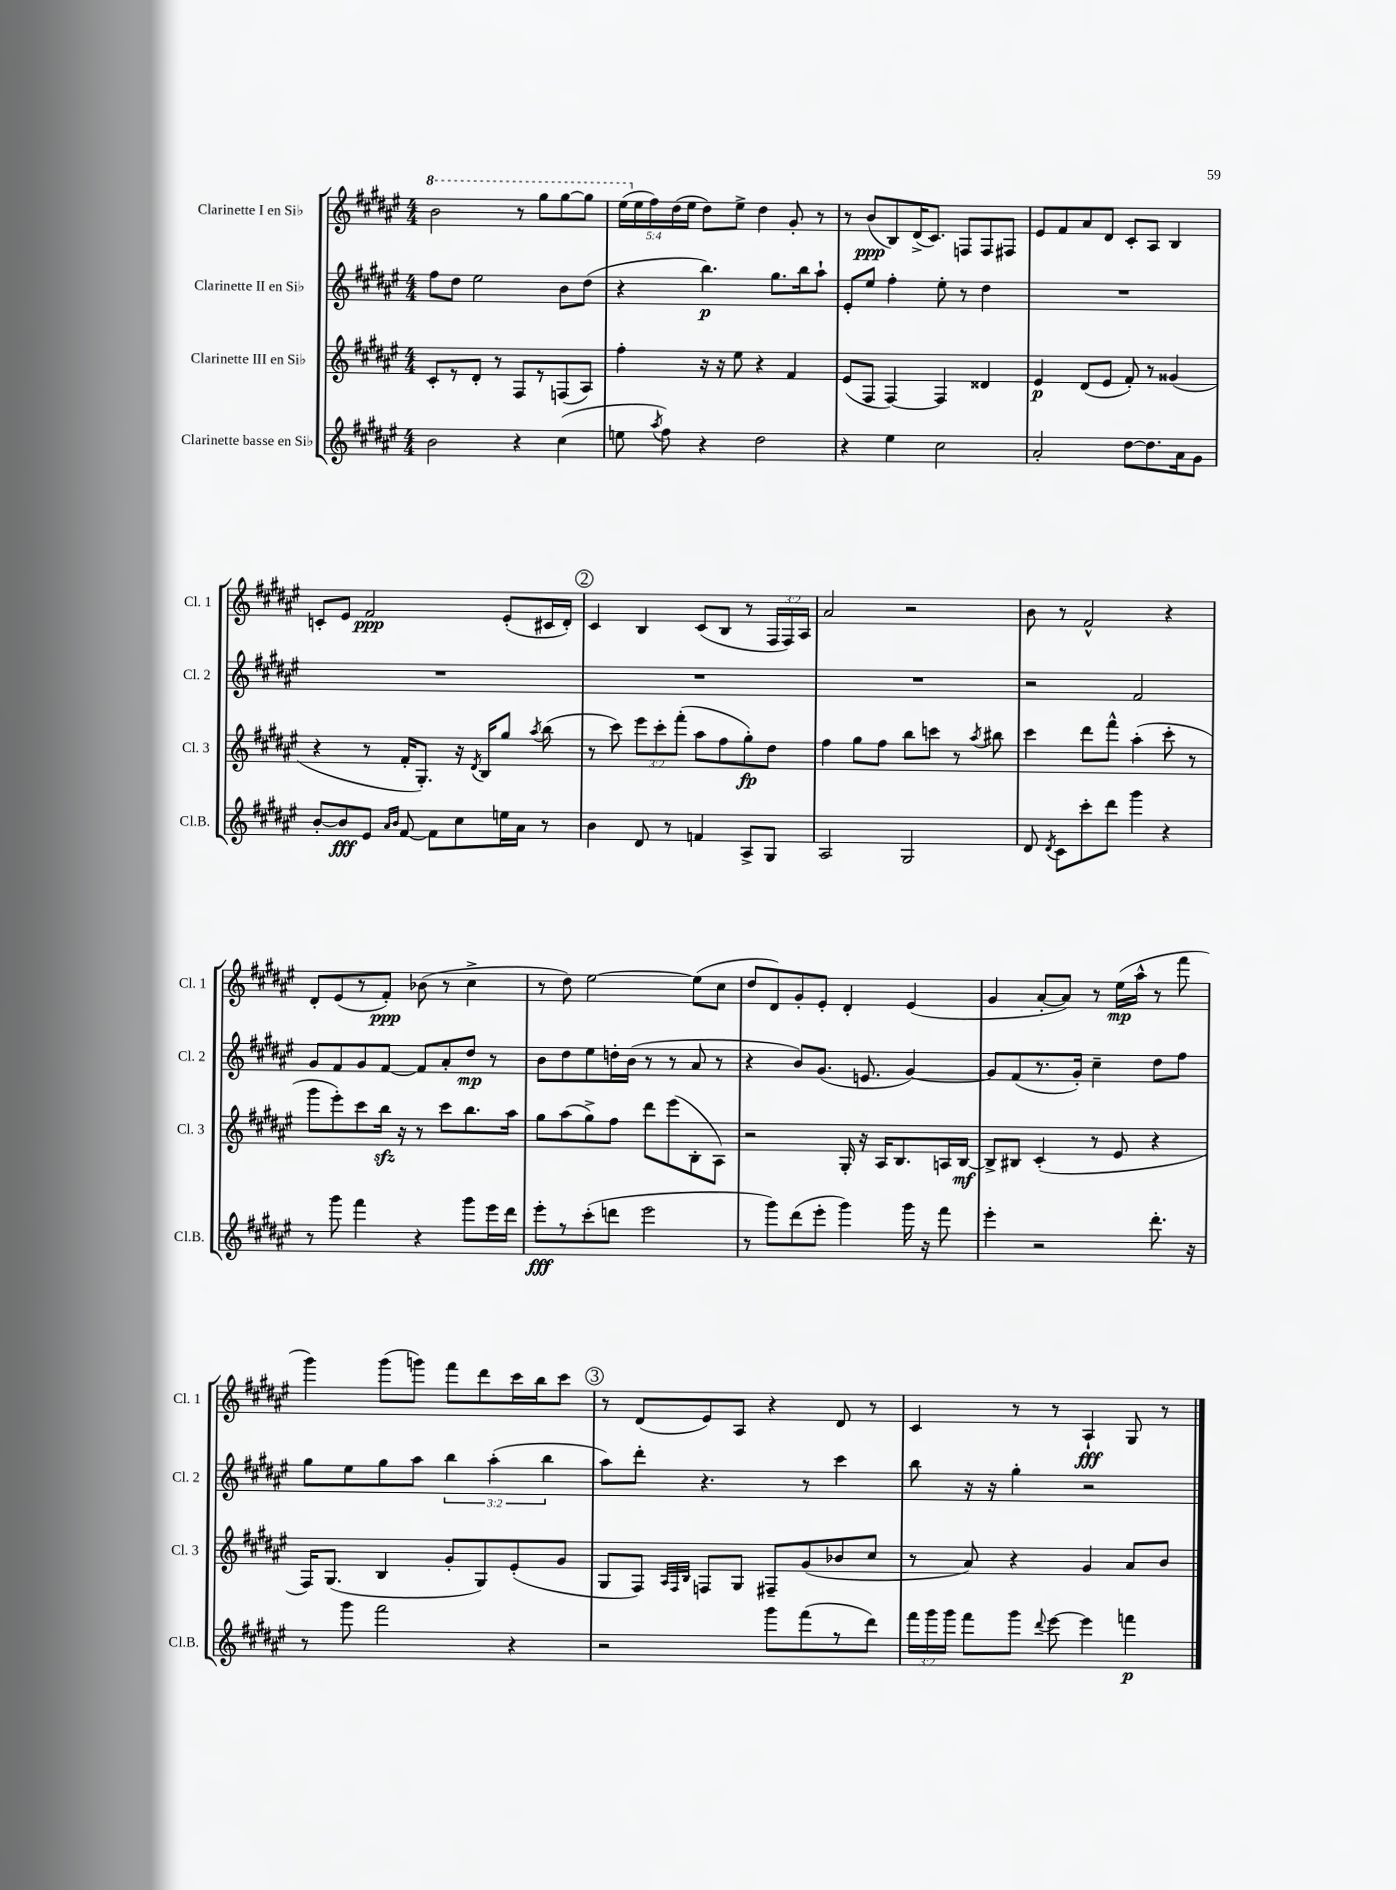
<<
\new StaffGroup <<
\new Staff = "s0" \with { instrumentName = "Clarinette I en Sib" shortInstrumentName = "Cl. 1" } {
    \clef treble \key fis \major \numericTimeSignature \time 4/4 \override Staff.TupletNumber.text = #tuplet-number::calc-fraction-text
    \autoBeamOff \ottava #1 b''2 r8 gis'''8[ gis'''8~ gis'''8] |
    \tuplet 5/4 { eis'''16[( \ottava #0 eis''16 fis''16) dis''16( eis''16] } dis''8[) eis''8]-> dis''4 gis'8-. r8 |
    r8 b'8[\ppp( b8) dis'16->( cis'8.]) f8[ f8 fis8] |
    eis'8[ fis'8 ais'8 dis'8] cis'8[-. ais8] b4 |
    c'8[-. eis'8] fis'2\ppp eis'8[-.( cis'16 dis'16]-.) |
    \mark \markup { \circle "2" } cis'4 b4 cis'8[( b8] r8 \tuplet 3/2 { fis16[ fis16) ais16] } |
    ais'2 r2 |
    b'8 r8 fis'2-^ r4 |
    dis'8[-. eis'8( r8 fis'8]-.\ppp) bes'8( r8 cis''4-> |
    r8 dis''8) eis''2~ eis''8[( cis''8] |
    dis''8[ dis'8) gis'8-. eis'8]-. dis'4-. eis'4( |
    gis'4 ais'8[~-. ais'8]) r8 eis''16[\mp( ais''16]-^ r8 fis'''8 |
    gis'''4) gis'''8[( g'''8]) fis'''8[ dis'''8 cis'''16 b''16 cis'''8] |
    \mark \markup { \circle "3" } r8 dis'8[( eis'8) ais8] r4 dis'8 r8 |
    cis'4 r8 r8 ais4-!\fff gis8 r8 \bar "|." |
}
\new Staff = "s1" \with { instrumentName = "Clarinette II en Sib" shortInstrumentName = "Cl. 2" } {
    \clef treble \key fis \major \numericTimeSignature \time 4/4 \override Staff.TupletNumber.text = #tuplet-number::calc-fraction-text
    \autoBeamOff fis''8[ dis''8] eis''2 b'8[ dis''8]( |
    r4 b''4.\p) gis''8.[ b''16 ais''8]-! |
    eis'8[-. eis''8] fis''4-. eis''8-. r8 dis''4 |
    R1 |
    R1 |
    \mark \markup { \circle "2" } R1 |
    R1 |
    r2 fis'2 |
    gis'8[ fis'8 gis'8 fis'8]~ fis'8[ ais'8-. dis''8]\mp r8 |
    b'8[ dis''8 eis''8 d''16-. b'16]( r8 r8 ais'8 r8 |
    r4 b'8[) gis'8.]( e'8. gis'4~) |
    gis'8[ fis'8( r8. gis'16]-.) cis''4-- dis''8[ fis''8] |
    gis''8[ eis''8 gis''8 ais''8] \tuplet 3/2 { b''4 ais''4-.( b''4 } |
    \mark \markup { \circle "3" } ais''8[) dis'''8]-. r4. r8 cis'''4 |
    b''8 r16 r16 gis''4-. r2 \bar "|." |
}
\new Staff = "s2" \with { instrumentName = "Clarinette III en Sib" shortInstrumentName = "Cl. 3" } {
    \clef treble \key fis \major \numericTimeSignature \time 4/4 \override Staff.TupletNumber.text = #tuplet-number::calc-fraction-text
    \autoBeamOff cis'8[-. r8 dis'8]-. r8 fis8[ r8 f8( ais8]) |
    fis''4-. r16 r16 eis''8 r4 fis'4 |
    eis'8[( fis8] fis4~) fis4 disis'4 |
    eis'4\p dis'8[( eis'8] fis'8-.) r8 gisis'4( |
    r4 r8 fis'16[-. gis8.]-.) r16 \acciaccatura { dis'8 } b16[ gis''8] \acciaccatura { ais''8 } b''8( |
    \mark \markup { \circle "2" } r8 cis'''8) \tuplet 3/2 { eis'''8[ cis'''8-. fis'''8]-.( } ais''8[ fis''8 gis''8-.\fp) dis''8] |
    fis''4 gis''8[ fis''8] b''8[ c'''8] r8 \acciaccatura { ais''8 } bis''8 |
    cis'''4 dis'''8[ fis'''8]-^ ais''4-.( cis'''8-. r8 |
    gis'''8[ eis'''8-.) cis'''8 b''16]\sfz r16 r8 cis'''8[ b''8. ais''16] |
    gis''8[ ais''8( gis''8->) fis''8] dis'''8[ eis'''8( b8-. ais8]) |
    r2 gis16-. r16 ais16[ b8. a16 b16]~\mf |
    b8[-> bis8] cis'4-.( r8 eis'8 r4 |
    fis16[) gis8.]( b4 gis'8[-. gis8) eis'8-.( gis'8] |
    \mark \markup { \circle "3" } gis8[ fis8]) \grace { ais32[ fis32 b32] } f8[ gis8] fis8[-- gis'8( bes'8 cis''8] |
    r8 ais'8) r4 gis'4 ais'8[ b'8] \bar "|." |
}
\new Staff = "s3" \with { instrumentName = "Clarinette basse en Sib" shortInstrumentName = "Cl.B." } {
    \clef treble \key fis \major \numericTimeSignature \time 4/4 \override Staff.TupletNumber.text = #tuplet-number::calc-fraction-text
    \autoBeamOff b'2 r4 cis''4( |
    e''8 \acciaccatura { ais''8 } fis''8) r4 dis''2 |
    r4 eis''4 cis''2 |
    ais'2-. dis''8[~ dis''8. ais'16 gis'8] |
    b'8[~-. b'8\fff eis'8] \grace { ais'16[ b'16] } fis'8~ fis'8[ cis''8 e''16 ais'16] r8 |
    \mark \markup { \circle "2" } b'4 dis'8 r8 f'4 ais8[-> gis8] |
    ais2 gis2 |
    dis'8 \acciaccatura { dis'8 } cis'8[ cis'''8-. dis'''8] gis'''4 r4 |
    r8 gis'''8 fis'''4 r4 gis'''8[ eis'''16 dis'''16] |
    eis'''8[-.\fff r8 cis'''8-.( d'''8] eis'''2 |
    r8 gis'''8[) dis'''8( eis'''8]-. gis'''4) gis'''16 r16 fis'''8 |
    eis'''4-. r2 dis'''8.-. r16 |
    r8 gis'''8 fis'''2 r4 |
    \mark \markup { \circle "3" } r2 gis'''8[ fis'''8( r8 dis'''8]) |
    \tuplet 3/2 { fis'''16[ gis'''16 gis'''16] } fis'''8[ gis'''8] \appoggiatura { dis'''8 } eis'''8~ eis'''4 f'''4\p \bar "|." |
}
>>
>>
\layout { \context { \Score \remove "Bar_number_engraver" } }
